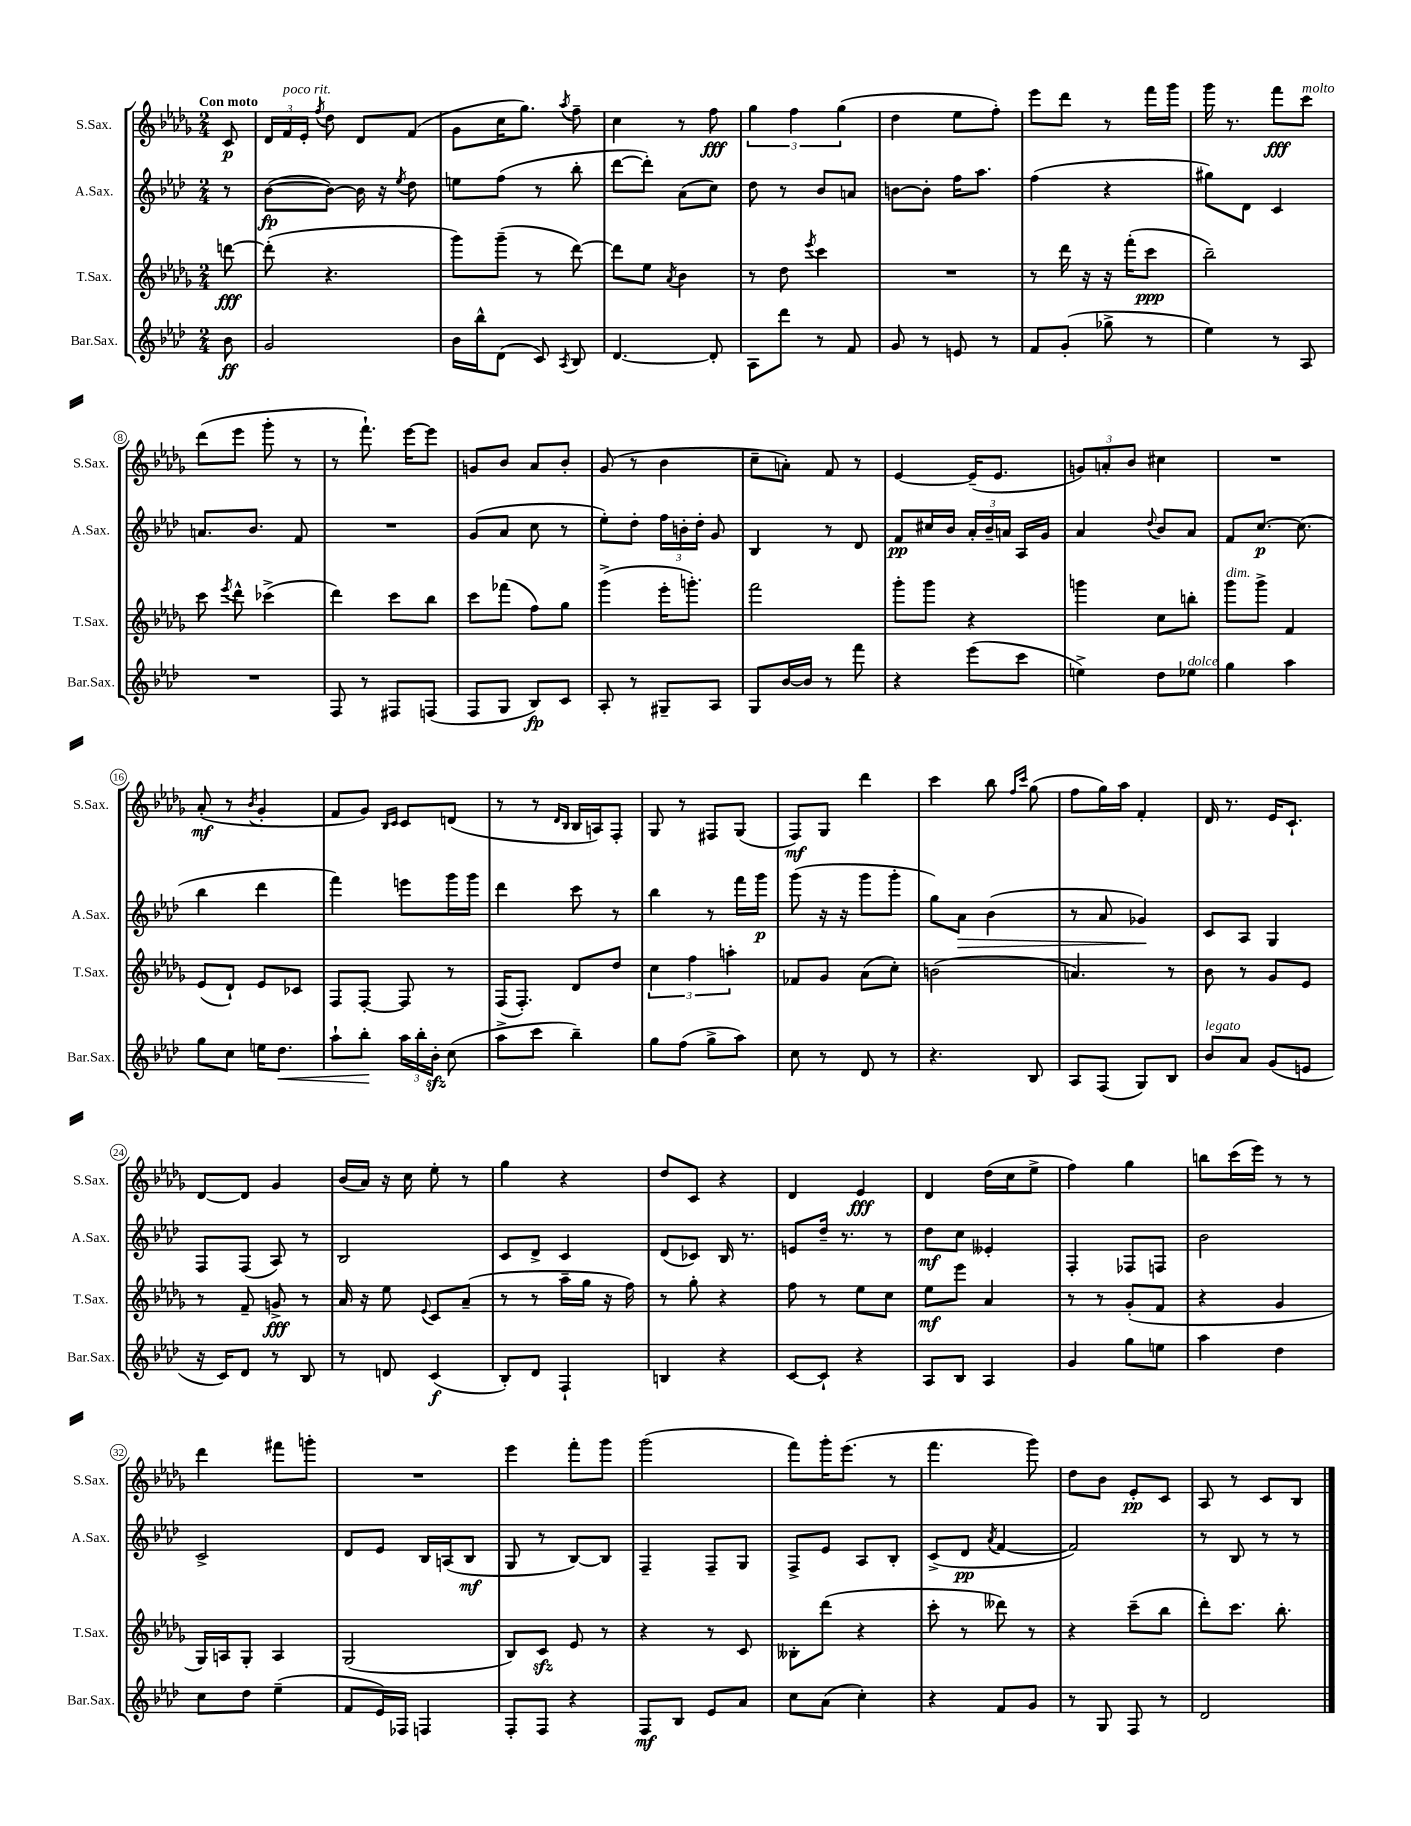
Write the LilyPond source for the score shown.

<<
\new StaffGroup <<
\new Staff = "s0" \with { instrumentName = "S.Sax." shortInstrumentName = "S.Sax." } {
    \clef treble \key des \major \numericTimeSignature \time 2/4 \partial 8 \tempo "Con moto"
    \autoBeamOff c'8\p |
    \tuplet 3/2 { des'16[ f'16^\markup { \italic "poco rit." } ees'16]-. } \acciaccatura { f''8 } des''8 des'8[ f'8]( |
    ges'8[ c''16 ges''8.]) \acciaccatura { aes''8 } f''8-- |
    c''4 r8 f''8\fff |
    \tuplet 3/2 { ges''4 f''4 ges''4( } |
    des''4 ees''8[ f''8]-.) |
    ees'''8[ des'''8] r8 f'''16[ ges'''16] |
    ges'''16 r8. f'''8[\fff c'''8]^\markup { \italic "molto" } |
    des'''8[( ees'''8] ges'''8-. r8 |
    r8 f'''8.-!) ees'''16[~ ees'''8] |
    g'8[ bes'8] aes'8[ bes'8]-. |
    ges'8( r8 bes'4 |
    c''8[-- a'8]-.) f'8 r8 |
    ees'4~ ees'16[--( ees'8.] |
    \tuplet 3/2 { g'8[) a'8-. bes'8] } cis''4 |
    R2 |
    aes'8-.\mf( r8 \acciaccatura { bes'8 } ges'4-. |
    f'8[ ges'8]) \grace { bes16[ c'16] } c'8[ d'8]( |
    r8 r8 \grace { des'16[ bes16] } bes16[ a16) f8]-. |
    ges8 r8 fis8[ ges8]( |
    f8[\mf) ges8] des'''4 |
    c'''4 bes''8 \grace { f''16[ c'''16] } ges''8( |
    f''8[ ges''16) aes''16] f'4-. |
    des'16 r8. ees'16[ c'8.]-! |
    des'8[~ des'8] ges'4 |
    bes'16[( aes'16]) r16 c''16 ees''8-. r8 |
    ges''4 r4 |
    des''8[ c'8] r4 |
    des'4 ees'4\fff |
    des'4 des''16[( c''16 ees''8]-> |
    f''4) ges''4 |
    b''8[ c'''16( ees'''16]) r8 r8 |
    des'''4 fis'''8[ g'''8]-. |
    R2 |
    ees'''4 f'''8[-. ges'''8] |
    ges'''2( |
    f'''8[) ges'''16-. ees'''8.]( r8 |
    f'''4. ges'''8) |
    des''8[ bes'8] ees'8[-.\pp c'8] |
    aes8 r8 c'8[ bes8] \bar "|." |
}
\new Staff = "s1" \with { instrumentName = "A.Sax." shortInstrumentName = "A.Sax." } {
    \clef treble \key aes \major \numericTimeSignature \time 2/4 \partial 8
    \autoBeamOff r8 |
    bes'8[~\fp( bes'8]~) bes'16 r16 \acciaccatura { ees''8 } des''8 |
    e''8[ f''8]( r8 bes''8-. |
    des'''8[~ des'''8]-.) aes'8[( c''8]) |
    des''8 r8 bes'8[ a'8] |
    b'8[~ b'8]-. f''16[ aes''8.] |
    f''4( r4 |
    gis''8[) des'8] c'4 |
    a'8.[ bes'8.] f'8 |
    R2 |
    g'8[( aes'8] c''8 r8 |
    ees''8[-.) des''8]-. \tuplet 3/2 { f''16[ b'16-. des''16]-. } g'8 |
    bes4 r8 des'8 |
    f'8[\pp cis''16 bes'16] \tuplet 3/2 { aes'16[-. bes'16-- a'16] } aes16[ g'16] |
    aes'4 \appoggiatura { des''8 } bes'8[ aes'8] |
    f'8[ c''8.]~\p c''8.( |
    bes''4 des'''4 |
    f'''4) e'''8[ g'''16 g'''16] |
    des'''4 c'''8 r8 |
    bes''4 r8 f'''16[ g'''16]\p |
    g'''8( r16 r16 g'''8[ g'''8]-. |
    g''8[) aes'8]\> bes'4( |
    r8 aes'8 ges'4\!) |
    c'8[ aes8] g4 |
    f8[ f8]( aes8) r8 |
    bes2 |
    c'8[ des'8]-> c'4 |
    des'8[( ces'8]) bes16 r8. |
    e'8[ des''16]-- r8. r8 |
    des''8[\mf c''8] eeses'4-. |
    f4-. fes8[ f8] |
    bes'2 |
    c'2-> |
    des'8[ ees'8] bes16[ a16( bes8]\mf |
    g8 r8 bes8[~) bes8] |
    f4-- f8[-- g8] |
    f8[-> ees'8] aes8[ bes8]-. |
    c'8[->( des'8]\pp \acciaccatura { aes'8 } f'4~ |
    f'2) |
    r8 bes8 r8 r8 \bar "|." |
}
\new Staff = "s2" \with { instrumentName = "T.Sax." shortInstrumentName = "T.Sax." } {
    \clef treble \key des \major \numericTimeSignature \time 2/4 \partial 8
    \autoBeamOff d'''8~\fff |
    d'''8-.( r4. |
    ges'''8[) ges'''8]--( r8 des'''8~) |
    des'''8[ ees''8] \acciaccatura { aes'8 } bes'4 |
    r8 des''8 \acciaccatura { ees'''8 } c'''4 |
    R2 |
    r8 des'''16 r16 r16 f'''16[-.( c'''8]\ppp |
    bes''2--) |
    c'''8 \acciaccatura { ees'''8 } des'''8-^ ces'''4->( |
    des'''4) c'''8[ bes''8] |
    c'''8[ fes'''8]( f''8[) ges''8] |
    ges'''4->( ees'''16[-. g'''8.]-.) |
    f'''2 |
    ges'''8[-. ges'''8] r4 |
    g'''4 c''8[ b''8]-. |
    ges'''8[^\markup { \italic "dim." } ges'''8]-> f'4 |
    ees'8[( des'8]-!) ees'8[ ces'8] |
    f8[ f8]~-. f8 r8 |
    f16[( f8.]-.) des'8[ des''8] |
    \tuplet 3/2 { c''4 f''4 a''4-. } |
    fes'8[ ges'8] aes'8[( c''8]-.) |
    b'2( |
    a'4.) r8 |
    bes'8 r8 ges'8[ ees'8] |
    r8 f'8-- g'8->\fff r8 |
    aes'16 r16 ees''8 \appoggiatura { ees'8 } c'8[ aes'8]--( |
    r8 r8 aes''16[-- ges''16] r16 f''16) |
    r8 ges''8-. r4 |
    f''8 r8 ees''8[ c''8] |
    ees''8[\mf ees'''8] aes'4 |
    r8 r8 ges'8[-.( f'8] |
    r4 ges'4 |
    ges16[) a16 ges8]-. a4 |
    ges2( |
    bes8[) c'8]\sfz ees'8 r8 |
    r4 r8 c'8 |
    beses8[-. des'''8]( r4 |
    c'''8-. r8 deses'''8) r8 |
    r4 c'''8[--( bes''8] |
    des'''8[-.) c'''8.] bes''8.-. \bar "|." |
}
\new Staff = "s3" \with { instrumentName = "Bar.Sax." shortInstrumentName = "Bar.Sax." } {
    \clef treble \key aes \major \numericTimeSignature \time 2/4 \partial 8
    \autoBeamOff bes'8\ff |
    g'2 |
    bes'16[ bes''16-^ des'8]( c'8) \acciaccatura { aes8 } bes8 |
    des'4.~ des'8-. |
    aes8[ des'''8] r8 f'8 |
    g'8 r8 e'8 r8 |
    f'8[ g'8]-.( ges''8-> r8 |
    ees''4) r8 aes8 |
    R2 |
    f8 r8 fis8[ f8]( |
    f8[ g8] bes8[\fp) c'8] |
    aes8-. r8 gis8[-- aes8] |
    g8[ bes'16~ bes'16] r8 f'''8 |
    r4 ees'''8[( c'''8] |
    e''4->) des''8[ ees''8]^\markup { \italic "dolce" } |
    g''4 aes''4 |
    g''8[ c''8] e''16[ des''8.]\< |
    aes''8[-! bes''8]-.\! \tuplet 3/2 { aes''16[ bes''16-. bes'16]-.\sfz } c''8( |
    aes''8[-> c'''8] bes''4--) |
    g''8[ f''8]( g''8[-> aes''8]) |
    c''8 r8 des'8 r8 |
    r4. bes8 |
    aes8[ f8]( g8[) bes8] |
    bes'8[^\markup { \italic "legato" } aes'8] g'8[( e'8] |
    r16 c'16[) des'8] r8 bes8 |
    r8 d'8 c'4\f( |
    bes8[-.) des'8] f4-! |
    b4 r4 |
    c'8[~ c'8]-! r4 |
    aes8[ bes8] aes4 |
    g'4 g''8[ e''8] |
    aes''4 des''4 |
    c''8[ des''8] ees''4--( |
    f'8[ ees'16) fes16] f4 |
    f8[-. f8] r4 |
    f8[\mf bes8] ees'8[ aes'8] |
    c''8[ aes'8]( c''4-.) |
    r4 f'8[ g'8] |
    r8 g8 f8 r8 |
    des'2 \bar "|." |
}
>>
>>
\layout { \context { \Score \override BarNumber.stencil = #(make-stencil-circler 0.1 0.3 ly:text-interface::print) } }
